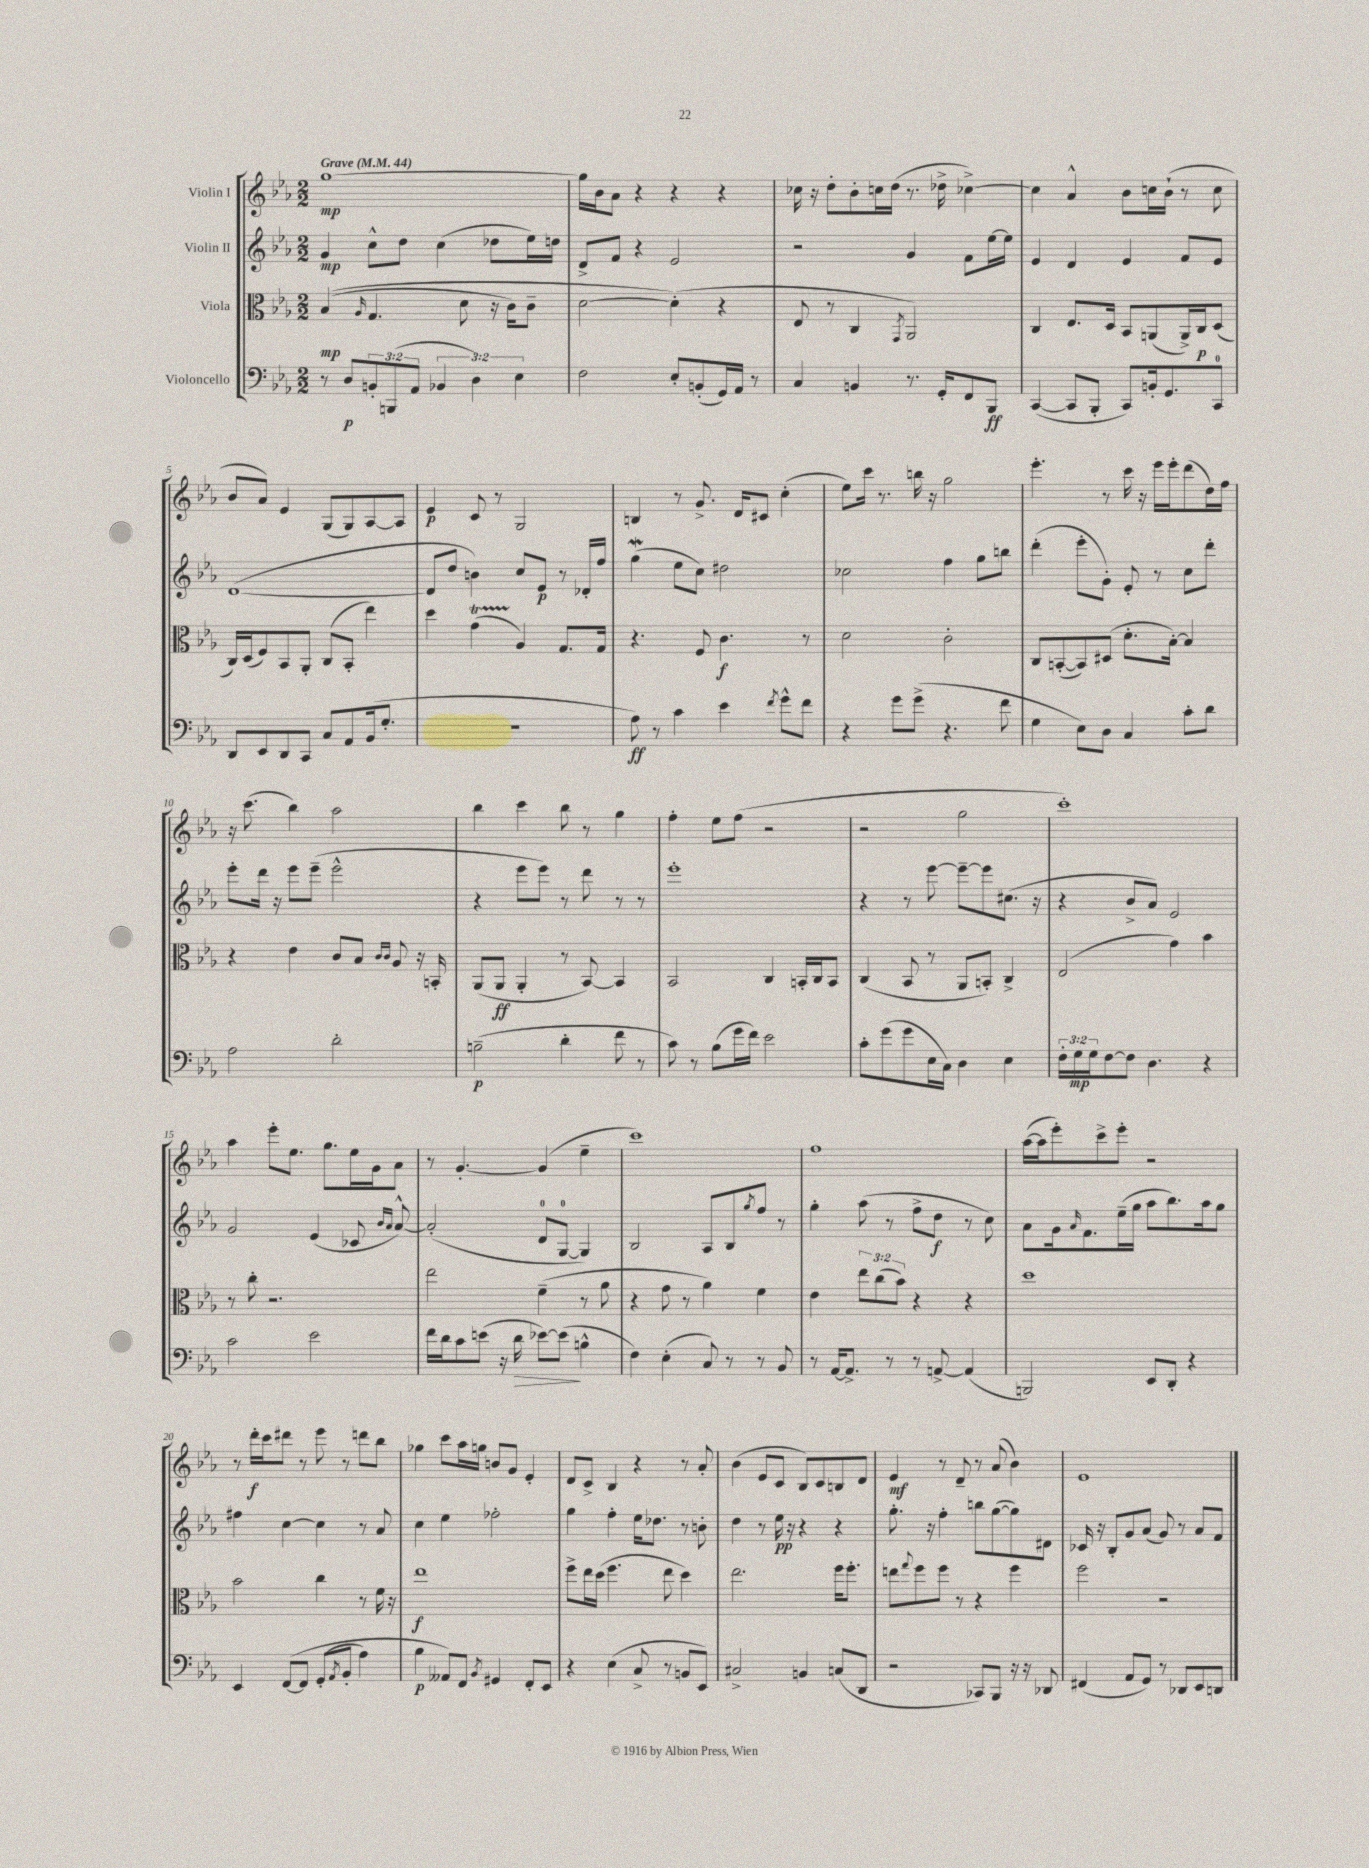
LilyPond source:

<<
\new StaffGroup <<
\new Staff = "s0" \with { instrumentName = "Violin I" } {
    \clef treble \key ees \major \numericTimeSignature \time 2/2 \tempo "Grave" 4 = 44
    g''1~\mp |
    g''16 bes'16 aes'8 r4 r4 r4 |
    ces''16 r16 d''8-. bes'8-. c''16 d''16( r8. des''16-> ces''4~->) |
    ces''4 aes'4-^ bes'8 c''16 bes'16-!( r8 c''8 |
    bes'8 aes'8) ees'4 g8( g8) aes8~ aes8 |
    ees'4\p c'8 r8 g2 |
    b4 r8 g'8.-> d'16 cis'8 c''4-.( |
    ees''8) c'''16 r8. b''16 r16 g''2 |
    ees'''4.-. r8 c'''16 r16 ees'''16 ees'''16-. d'''8( d''16) f''16 |
    r16 c'''8.( bes''4) aes''2 |
    bes''4 c'''4 bes''8 r8 g''4 |
    f''4-. ees''8 f''8( r2 |
    r2 g''2 |
    c'''1-.) |
    aes''4 ees'''8-. ees''8. g''8. ees''16 g'16 aes'8 |
    r8 g'4.~-. g'4( ees''4-- |
    c'''1) |
    f''1 |
    aes''16~( aes''16 ees'''8-.) c'''8-> ees'''8-. r2 |
    r8 d'''16-.\f c'''16 dis'''8 r8 ees'''8 r8 d'''8 bes''8 |
    ges''4 c'''8 aes''16 g''16 b'8 g'8 ees'4-. |
    d'8 c'8-> bes4 r4 r8 aes'8-. |
    bes'4( ees'8 c'8 bes8) c'8 b8 d'8 |
    ees'4\mf r8 d'8-- r8 aes'8( bes'4) |
    ees'1 \bar "|." |
}
\new Staff = "s1" \with { instrumentName = "Violin II" } {
    \clef treble \key ees \major \numericTimeSignature \time 2/2
    g'4\mp c''8-^ d''8 c''4( des''8 ees''16) d''16 |
    d'8-> f'8 r4 ees'2 |
    r2 g'4 f'8 ees''16~ ees''16 |
    ees'4 d'4 ees'4 f'8 ees'8 |
    d'1~( |
    d'8 d''8 b'4) c''8 ees'8\p r8 des'16-. f''16 |
    g''4\mordent( ees''8 c''8) dis''2 |
    ces''2 f''4 g''8 b''8 |
    d'''4-.( ees'''8-. g'8-.) ees'8-. r8 c''8 d'''8-. |
    ees'''8-. d'''16 r16 ees'''8 ees'''8--( ees'''2-^ |
    r4 ees'''8 ees'''8) r8 d'''8 r8 r8 |
    ees'''1-. |
    r4 r8 ees'''8~ ees'''8~-- ees'''8 cis''8.( r16 |
    r4 bes'8-> aes'8) ees'2 |
    g'2 ees'4( ces'8 \grace { bes'16 aes'16 } aes'8~-^) |
    aes'2-.( d'8-0 g8-0~ g4) |
    bes2 aes8 bes8 \acciaccatura { g''8 } f''8 r8 |
    g''4-. aes''8( r8 f''8-> d''8\f r8 c''8) |
    aes'8 g'16 \grace { aes'16 } f'8. ees''16--( g''16 aes''8 bes''8.) aes''16 g''8 |
    fis''4 c''4~ c''4 r8 aes'8 |
    c''4 ees''4 fes''2-. |
    g''4 f''4-. ees''16 des''8. r8 b'8-. |
    d''4 r8 ees''16\pp r16 r4 r4 |
    g''8.-. r16 f''4-. b''8 g''8~( g''8) dis'8 |
    ces'16 r16 bes8-. g'8 aes'8( g'8) r8 aes'8 f'8 \bar "|." |
}
\new Staff = "s2" \with { instrumentName = "Viola" } {
    \clef alto \key ees \major \numericTimeSignature \time 2/2 \override Staff.TupletNumber.text = #tuplet-number::calc-fraction-text
    bes4\mp(\( \grace { aes16 } g4. d'8 r16 c'16) c'8-- |
    d'2~ d'4-.(\) r4 |
    ees8 r8 c4 \acciaccatura { g,8 } aes,2) |
    c4 ees8. d16 bes,8 a,8( a,16->) c16\p d8( |
    c16) d16( f8) bes,8 aes,8-. c8( bes,8-. ees''4) |
    d''4 g'4\startTrillSpan( aes4\stopTrillSpan) g8. g16 |
    r4. f8 c'4.\f r8 |
    d'2 c'2-. |
    c8 b,8~-.( b,8) dis8( d'8.-. bes16~-.) bes4 |
    r4 ees'4 c'8 bes8 \grace { c'16 c'16 } aes8 r16 b,16-. |
    aes,8( aes,8\ff aes,4-. r8 bes,8~) bes,4 |
    bes,2 c4 b,16-. c16 b,8 |
    c4( bes,8 r8 aes,8 b,8-.) c4-> |
    ees2( g'4) bes'4 |
    r8 c''8-. r2. |
    ees''2 f'4--( r8 aes'8 |
    r4 g'8 r8 aes'4) f'4 |
    ees'4 \tuplet 3/2 { ees''8 c''8( bes'8) } r4 r4 |
    d''1 |
    bes'2 c''4 r8 f'16 r16 |
    ees''1\f |
    f''8-> ees''16 d''16( f''4. ees''8 d''4) |
    ees''2. f''16 f''8.-. |
    e''8 \appoggiatura { g''8 } f''8 f''8 r8 r4 f''4 |
    f''2 r2 \bar "|." |
}
\new Staff = "s3" \with { instrumentName = "Violoncello" } {
    \clef bass \key ees \major \numericTimeSignature \time 2/2 \override Staff.TupletNumber.text = #tuplet-number::calc-fraction-text
    r8 d8\p \tuplet 3/2 { b,8-. b,,8( aes,8 } \tuplet 3/2 { bes,4 d4) ees4 } |
    f2 ees8-. b,8-.( g,16) aes,16 r8 |
    c4 b,4 r8. g,16-. f,8 bes,,8\ff |
    c,4~( c,8 bes,,8-. c,8) b,16-. g,8. c,8-0 |
    d,8 ees,8 d,8 c,8 c8 aes,8 bes,16( g8.-. |
    r1 |
    aes8\ff) r8 c'4 ees'4 \acciaccatura { f'8 } g'8-^ f'8 |
    r4 g'8 g'8->( r4. f'8 |
    g4 ees8) d8 c4 c'8-. d'8 |
    aes2 d'2-. |
    b2--\p( d'4-. f'8 r8 |
    c'8) r8 bes8( g'16 f'16) ees'2 |
    c'8-. g'8( g'8 ees16 c16) d4 ees4 |
    \tuplet 3/2 { f16-. g16\mp g16 } f8~ f8 d4. r4 |
    c'2 ees'2 |
    f'16 d'16 c'8 e'8( r16 d'16\> ees'8~) ees'8\!( b4-^ |
    f4) ees4-.( c8) r8 r8 bes,8 |
    r8 aes,16~ aes,8.-> r8 r8 a,8~-> a,4( |
    b,,2) ees,8 d,8-. r4 |
    ees,4 f,8~\( f,8 g,8-.( \acciaccatura { aes,8 } bes,8-. aes4) |
    bes4\p aeses,8\) f,8 \acciaccatura { bes,8 } gis,4 f,8-. ees,8 |
    r4 ees4( c8-> r8 b,8 ees,8) |
    cis2-> b,4 c8( d,8 |
    r2 ces,8) bes,,8 r16 r16 des,8 |
    fis,4( aes,8 g,8) r8 des,8 ees,8 d,8 \bar "|." |
}
>>
>>
